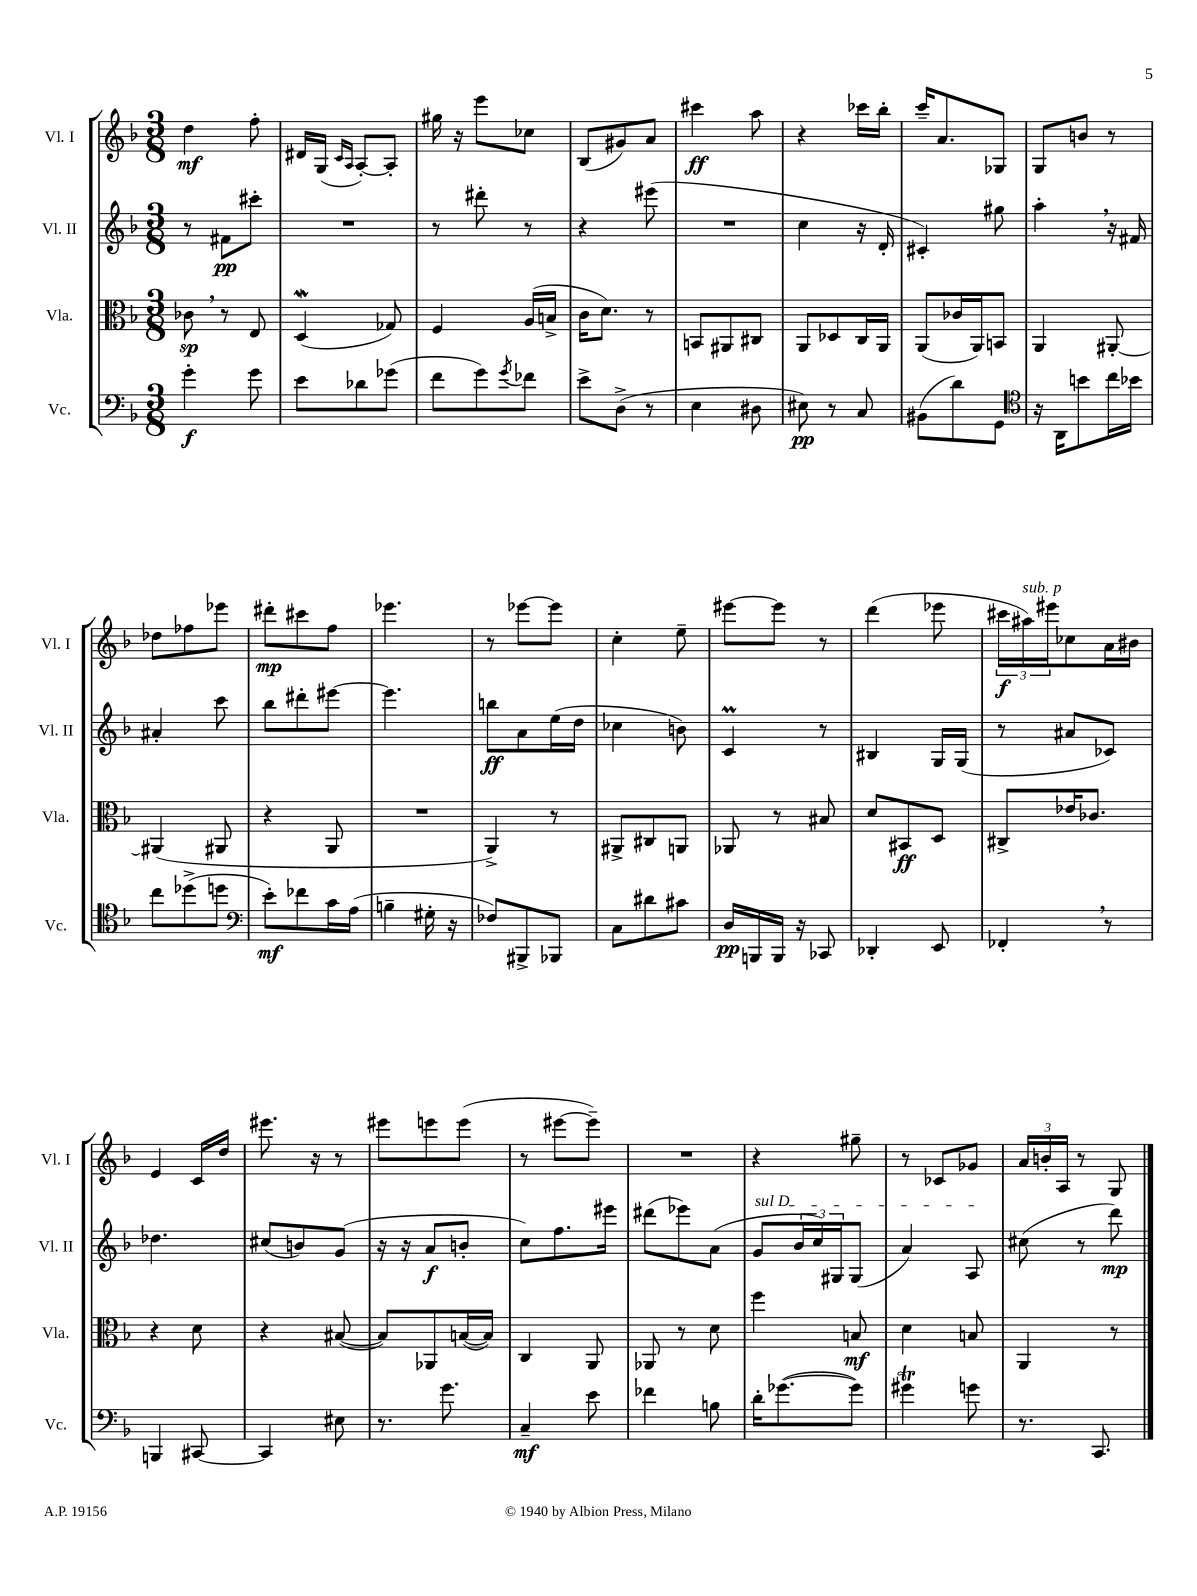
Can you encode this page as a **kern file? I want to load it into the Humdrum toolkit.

**kern	**dynam	**kern	**dynam	**kern	**dynam	**kern	**dynam
*part4	*part4	*part3	*part3	*part2	*part2	*part1	*part1
*staff4	*staff4	*staff3	*staff3	*staff2	*staff2	*staff1	*staff1
*I"Vc.	*	*I"Vla.	*	*I"Vl. II	*	*I"Vl. I	*
*I'Vc.	*	*I'Vla.	*	*I'Vl. II	*	*I'Vl. I	*
*clefF4	*	*clefC3	*	*clefG2	*	*clefG2	*
*k[b-]	*	*k[b-]	*	*k[b-]	*	*k[b-]	*
*M3/8	*	*M3/8	*	*M3/8	*	*M3/8	*
=1	=1	=1	=1	=1	=1	=1	=1
4g'\	f	8c-X,\	sp	8r	.	4dd\	mf
.	.	8r	.	8f#X\L	pp	.	.
8g\	.	8E/	.	8ccc#X'\J	.	8ff'\	.
=2	=2	=2	=2	=2	=2	=2	=2
8e\L	.	(4DW/	.	4.r	.	16d#X/LL	.
.	.	.	.	.	.	(16G/JJ	.
.	.	.	.	.	.	16qqc/LL	.
.	.	.	.	.	.	16qqA/JJ	.
8d-X\	.	.	.	.	.	[8A'/L)	.
(8g-X\J	.	8G-X/)	.	.	.	8A'/J]	.
=3	=3	=3	=3	=3	=3	=3	=3
8f\L	.	4F/	.	8r	.	16gg#X\	.
.	.	.	.	.	.	16r	.
8g\)	.	.	.	8ddd#X'\	.	8eee\L	.
8qg/	.	.	.	.	.	.	.
8f-X\J	.	(16A/LL	.	8r	.	8cc-X\J	.
.	.	16Bn^/JJ	.	.	.	.	.
=4	=4	=4	=4	=4	=4	=4	=4
8e^\L	.	16c\KL	.	4r	.	(8B-/L	.
.	.	8.d\J)	.	.	.	.	.
(8D^\J	.	.	.	.	.	8g#X/)	.
8r	.	8r	.	(8eee#X\	.	8a/J	.
=5	=5	=5	=5	=5	=5	=5	=5
4E\	.	8BBn/L	.	4.r	.	4ccc#X\	ff
.	.	8AA#X/	.	.	.	.	.
8D#X\	.	8C#X/J	.	.	.	8aa\	.
=6	=6	=6	=6	=6	=6	=6	=6
8E#X\)	pp	8AA/L	.	4cc\	.	4r	.
8r	.	8D-X/	.	.	.	.	.
8C/	.	16C/L	.	16r	.	16ccc-X\LL	.
.	.	16AA/JJ	.	16d'/	.	16bb-'\JJ	.
=7	=7	=7	=7	=7	=7	=7	=7
(8BB#X\L	.	(8AA/L	.	4c#X'/)	.	16ccc~/KL	.
.	.	.	.	.	.	8.a/	.
8d\)	.	16c-X/L	.	.	.	.	.
.	.	16AA/J)	.	.	.	.	.
8GG\J	.	8BBn/J	.	8gg#X\	.	8G-X/J	.
=8	=8	=8	=8	=8	=8	=8	=8
*clefC4	*	*	*	*	*	*	*
16r	.	4AA/	.	4aa',\	.	8G/L	.
16AA\KL	.	.	.	.	.	.	.
8bn\	.	.	.	.	.	8bn/J	.
16cc\L	.	[8AA#X'/	.	16r	.	8r	.
16b-X\JJ	.	.	.	16f#X/	.	.	.
!!LO:LB:g=z
=9	=9	=9	=9	=9	=9	=9	=9
8cc\L	.	(4AA#X/]	.	4a#X'/	.	8dd-X\L	.
(8dd-X^\	.	.	.	.	.	8ff-X\	.
8ddn\J	.	8AA#X/	.	8ccc\	.	8eee-X\J	.
=10	=10	=10	=10	=10	=10	=10	=10
*clefF4	*	*	*	*	*	*	*
8e'\L)	mf	4r	.	8bb-\L	.	8ddd#X'\L	mp
8f-X\	.	.	.	8ddd#X'\	.	8ccc#X\	.
16c\L	.	8AA/	.	[8eee#X\J	.	8ff\J	.
(16A\JJ	.	.	.	.	.	.	.
=11	=11	=11	=11	=11	=11	=11	=11
4Bn~\	.	4.r	.	4.eee#\]	.	4.eee-X\	.
16G#X'\	.	.	.	.	.	.	.
16r	.	.	.	.	.	.	.
=12	=12	=12	=12	=12	=12	=12	=12
8F-X/L)	.	4AA^/)	.	8bbn\L	ff	8r	.
8BBB#X^/	.	.	.	8a\	.	[8eee-X\L	.
8BBB-X/J	.	8r	.	(16ee\L	.	8eee-\J]	.
.	.	.	.	16dd\JJ	.	.	.
=13	=13	=13	=13	=13	=13	=13	=13
8C\L	.	8AA#X^/L	.	4cc-X\	.	4cc'\	.
8d#X\	.	8C#X/	.	.	.	.	.
8c#X\J	.	8AAn/J	.	8bn\)	.	8ee~\	.
=14	=14	=14	=14	=14	=14	=14	=14
16D/LL	pp	8AA-X/	.	4cM/	.	[8eee#X\L	.
16BBBn/	.	.	.	.	.	.	.
16BBB/JJ	.	8r	.	.	.	8eee#\J]	.
16r	.	.	.	.	.	.	.
8CC-X/	.	8B#X/	.	8r	.	8r	.
=15	=15	=15	=15	=15	=15	=15	=15
4DD-X'/	.	8d/L	.	4B#X/	.	(4ddd\	.
.	.	8BB#X/	ff	.	.	.	.
8EE/	.	8D/J	.	16G/LL	.	8eee-X\	.
.	.	.	.	(16G/JJ	.	.	.
=16	=16	=16	=16	=16	=16	=16	=16
4FF-X',/	.	8C#X^/L	.	8r	.	24ccc#X\LL	f
!	!	!	!	!	!	!LO:TX:a:i:t=sub. p	!
.	.	.	.	.	.	24aa#X\)	.
.	.	.	.	.	.	24eee#X\J	.
.	.	16e-X/K	.	8a#X/L	.	8cc-X\	.
.	.	8.c-X/J	.	.	.	.	.
8r	.	.	.	8c-X/J)	.	16a\L	.
.	.	.	.	.	.	16b#X\JJ	.
!!LO:LB:g=z
=17	=17	=17	=17	=17	=17	=17	=17
4BBBn/	.	4r	.	4.dd-X\	.	4e/	.
[8CC#X/	.	8d\	.	.	.	16c/LL	.
.	.	.	.	.	.	16dd/JJ	.
=18	=18	=18	=18	=18	=18	=18	=18
4CC#/]	.	4r	.	(8cc#X/L	.	8.eee#X\	.
.	.	.	.	8bn/)	.	.	.
.	.	.	.	.	.	16r	.
8E#X\	.	([8B#X/	.	(8g/J	.	8r	.
=19	=19	=19	=19	=19	=19	=19	=19
8.r	.	8B#/L])	.	16r	.	8eee#X\L	.
.	.	.	.	16r	.	.	.
.	.	8AA-X/	.	8a/L	f	8eeen\	.
8.g\	.	.	.	.	.	.	.
.	.	([16Bn/L	.	8bn'/J	.	(8eee\J	.
.	.	16B/JJ])	.	.	.	.	.
=20	=20	=20	=20	=20	=20	=20	=20
4C~/	mf	4C/	.	8cc\L)	.	8r	.
.	.	.	.	8.ff\	.	[8eee#X\L	.
8e\	.	8AA/	.	.	.	8eee#~\J])	.
.	.	.	.	16eee#X\Jk	.	.	.
=21	=21	=21	=21	=21	=21	=21	=21
4f-X\	.	8AA-X/	.	(8ddd#X\L	.	4.r	.
.	.	8r	.	8eee-X\)	.	.	.
8Bn\	.	8d\	.	(8a\J	.	.	.
=22	=22	=22	=22	=22	=22	=22	=22
!	!	!	!	!LO:TX:a:i:t=sul D	!	!	!
16d'\KL	.	4ff\	.	8g/L	.	4r	.
([8.g-X\	.	.	.	.	.	.	.
.	.	.	.	24b-/L	.	.	.
.	.	.	.	24cc/)	.	.	.
.	.	.	.	24G#X/J	.	.	.
8g-\J])	.	8Bn/	mf	(8G#/J	.	8gg#X~\	.
=23	=23	=23	=23	=23	=23	=23	=23
4g#Xt\	.	4d\	.	4a/)	.	8r	.
.	.	.	.	.	.	8c-X/L	.
8gn\	.	8Bn/	.	8A/	.	8g-X/J	.
=24	=24	=24	=24	=24	=24	=24	=24
8.r	.	4AA/	.	(8cc#X\	.	24a/LL	.
.	.	.	.	.	.	24bn'/	.
.	.	.	.	.	.	24A/JJ	.
.	.	.	.	8r	.	8r	.
8.CC/	.	.	.	.	.	.	.
.	.	8r	.	8ddd\)	mp	8G/	.
==	==	==	==	==	==	==	==
*-	*-	*-	*-	*-	*-	*-	*-
